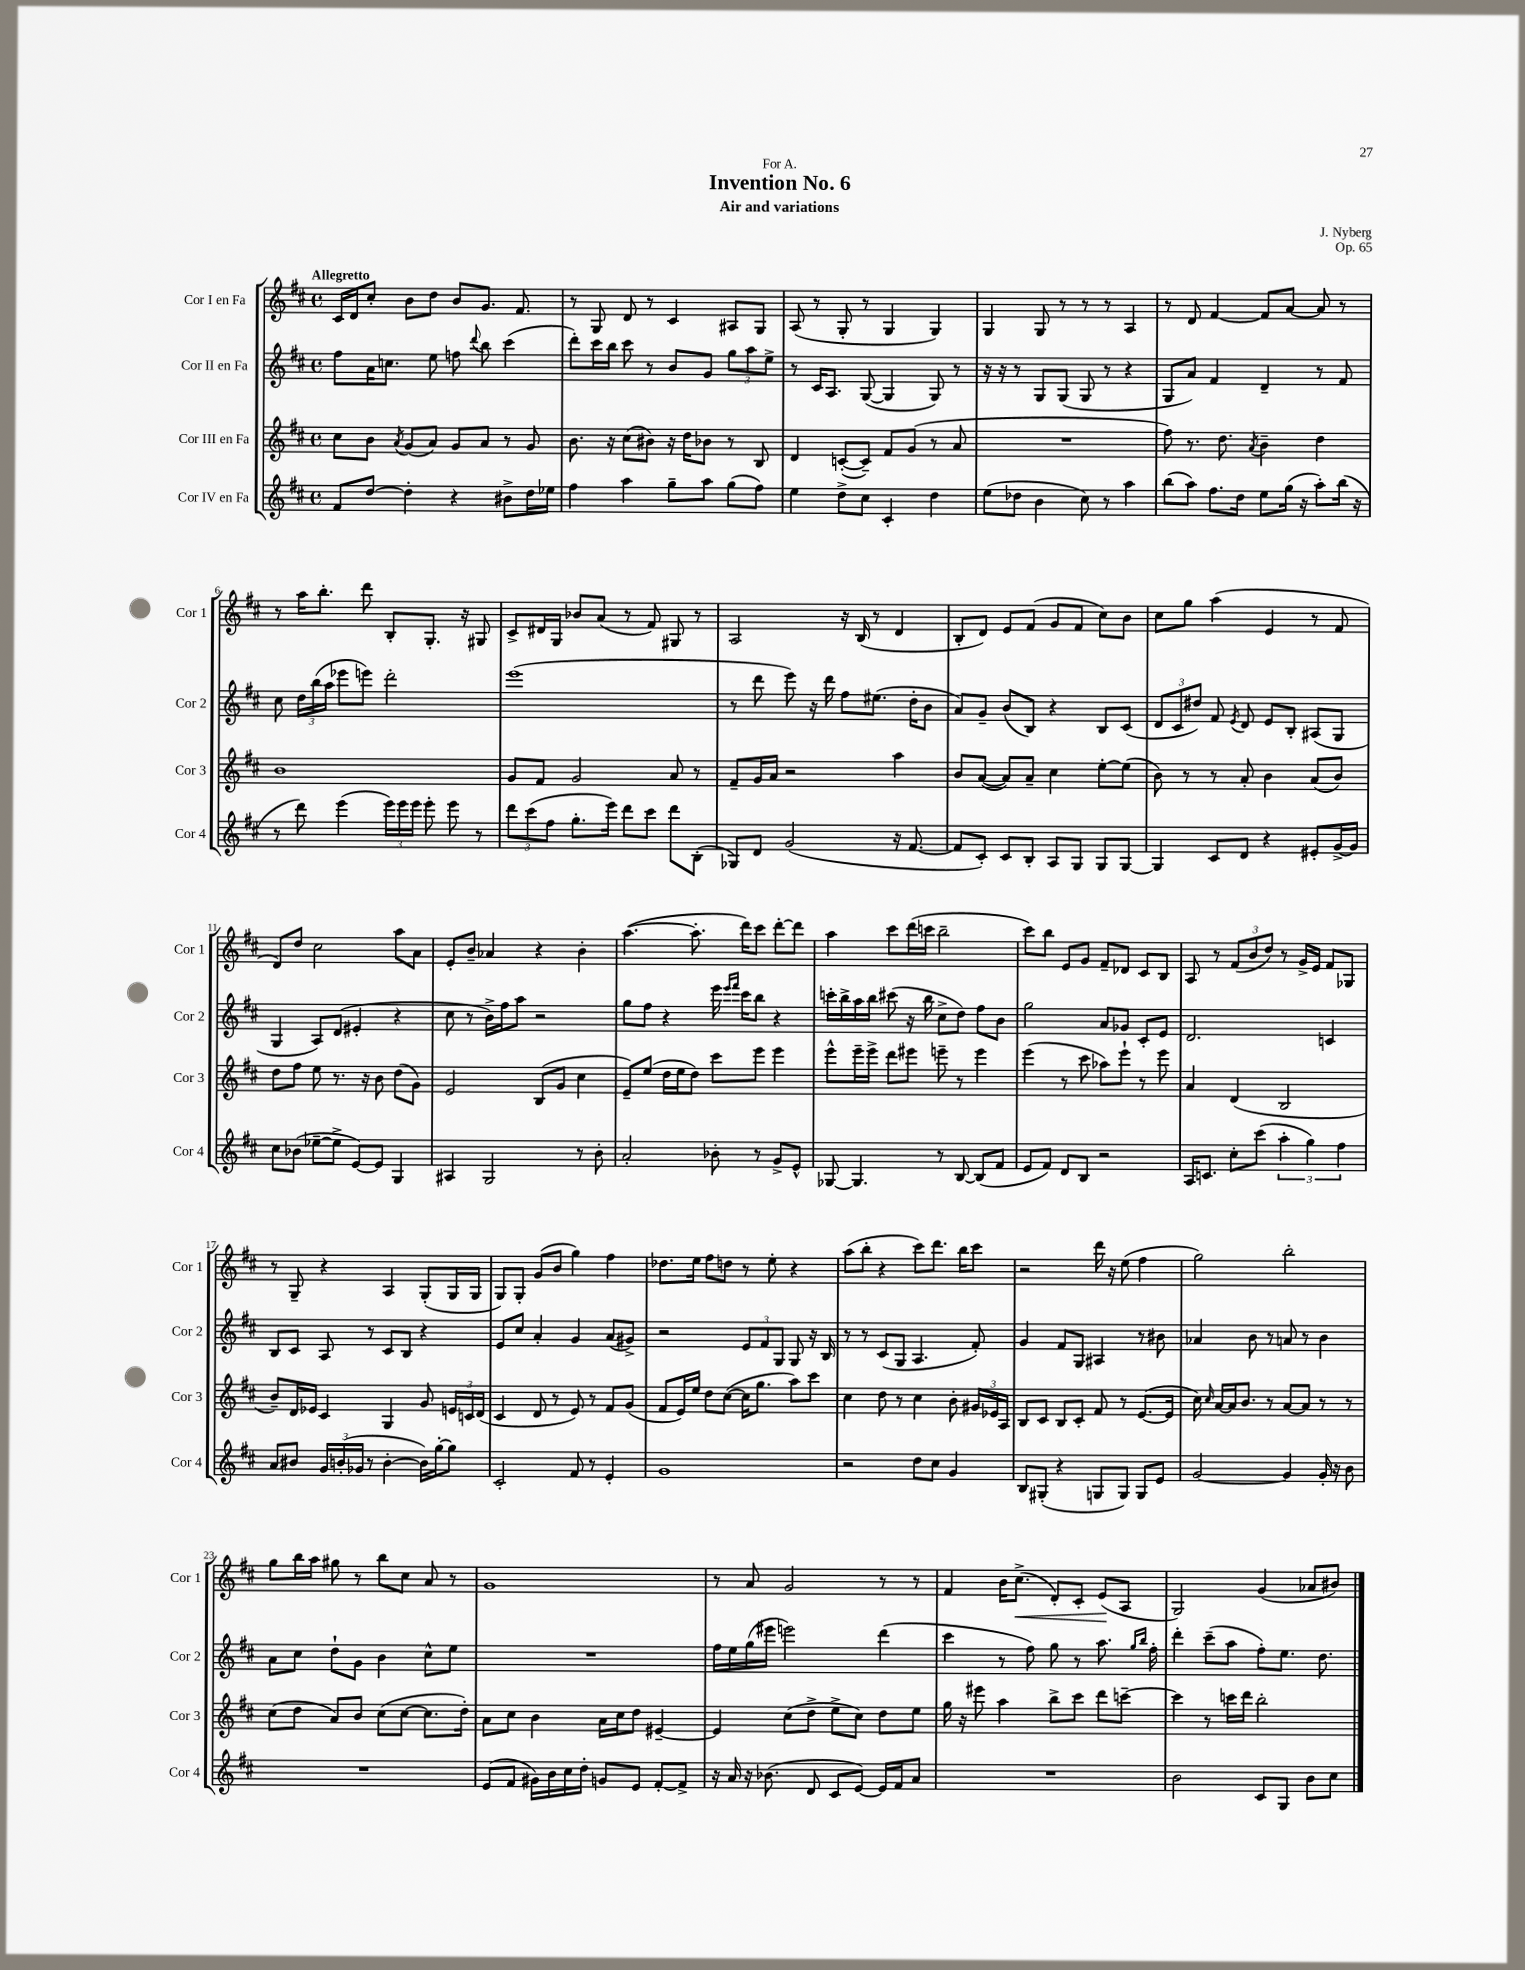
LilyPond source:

\header { title = "Invention No. 6" composer = "J. Nyberg" subtitle = "Air and variations" dedication = "For A." opus = "Op. 65" }
<<
\new StaffGroup <<
\new Staff = "s0" \with { instrumentName = "Cor I en Fa" shortInstrumentName = "Cor 1" } {
    \clef treble \key d \major \defaultTimeSignature \time 4/4 \tempo "Allegretto"
    \autoBeamOff cis'16[ d'16 cis''8]-. b'8[ d''8] b'8[ g'8.] fis'8. |
    r8 g8 d'8 r8 cis'4 ais8[ g8] |
    a8( r8 g8-. r8 g4 g4) |
    g4 g8 r8 r8 r8 a4 |
    r8 d'8 fis'4~ fis'8[ a'8]~ a'8 r8 |
    r8 a''16[ b''8.]-. d'''8 b8[-. g8.]-. r16 gis8 |
    cis'8[-> dis'16 g16] bes'8[ a'8]( r8 fis'8) gis8 r8 |
    a2 r16 b16( r8 d'4 |
    b8[-. d'8]) e'8[ fis'8]( g'8[ fis'8] cis''8[) b'8] |
    cis''8[ g''8] a''4( e'4 r8 fis'8 |
    d'8[) d''8] cis''2 a''8[ a'8] |
    e'8[-. b'8]-- aes'4 r4 b'4-. |
    a''4.~( a''8.-. d'''16[) cis'''8] d'''8[~-. d'''8] |
    a''4 cis'''8[ d'''16( c'''16] b''2-- |
    cis'''8[) b''8] e'8[ g'8] fis'8[-- des'8] cis'8[ b8] |
    a8 r8 \tuplet 3/2 { fis'8[( b'8 d''8]) } r8 g'16[-> e'16] fis'8[ ges8] |
    r8 g8-- r4 a4 g8[-.( g16 g16] |
    g8[) g8]-. g'8[( b'8] g''4) fis''4 |
    des''8.[ e''16] fis''8[ d''8] r8 e''8-. r4 |
    a''8[( b''8]-. r4 cis'''8[) d'''8.] b''16[ cis'''8] |
    r2 d'''16 r16 e''8( fis''4 |
    g''2) b''2-. |
    g''8[ b''16 a''16] gis''8 r8 b''8[ cis''8] a'8 r8 |
    g'1 |
    r8 a'8 g'2 r8 r8 |
    fis'4 b'16[ cis''8.]->\<( d'8[-.) cis'8]-. e'8[\!( a8] |
    g2) g'4( aes'8[ bis'8]) \bar "|." |
}
\new Staff = "s1" \with { instrumentName = "Cor II en Fa" shortInstrumentName = "Cor 2" } {
    \clef treble \key d \major \defaultTimeSignature \time 4/4
    \autoBeamOff fis''8[ a'16 c''8.] e''8 f''8 \appoggiatura { d'''8 } b''8 cis'''4( |
    d'''8[-.) cis'''16 b''16] cis'''8 r8 b'8[ g'8] \tuplet 3/2 { g''8[ a''8 e''8]-> } |
    r8 cis'16[ a8.] g8~( g4 g8) r8 |
    r16 r16 r8 g8[ g8]( g8 r8 r4 |
    g8[ a'8]) fis'4 d'4-- r8 fis'8 |
    cis''8 \tuplet 3/2 { d''16[ b''16( a''16] } ees'''8[ e'''8]) d'''2-. |
    e'''1( |
    r8 d'''8 e'''8) r16 d'''16 fis''8[ eis''8.]( d''16[-. b'8] |
    a'8[) g'8]-- b'8[( b8]) r4 b8[ cis'8]( |
    \tuplet 3/2 { d'8[ cis'8 dis''8]) } fis'8 \acciaccatura { e'8 } d'8 e'8[ b8]-. ais8[( g8] |
    g4 a8[) d'8]( eis'4-. r4 |
    cis''8 r8 b'16[->) fis''16 a''8] r2 |
    g''8[ fis''8] r4 e'''16 \grace { e'''16[ fis'''16] } cis'''16[ b''8] r4 |
    c'''16[-. b''16-> a''16 b''16] cis'''8( r16 b''16 cis''8[-> d''8]) fis''8[ b'8] |
    g''2 a'8[ ges'8] cis'8[-. e'8] |
    d'2. c'4 |
    b8[ cis'8] a8 r8 cis'8[ b8] r4 |
    e'8[ cis''8] a'4-. g'4 a'8[( gis'8]->) |
    r2 \tuplet 3/2 { e'8[ fis'8 g8] } g8 r16 b16 |
    r8 r8 cis'8[( g8] a4. fis'8-.) |
    g'4 fis'8[ g8] ais4 r8 bis'8 |
    aes'4 b'8 r8 a'8 r8 b'4 |
    a'8[ cis''8] d''8[-! g'8] b'4 cis''8[-^ e''8] |
    R1 |
    fis''16[ e''16 g''16( eis'''16] e'''2) d'''4( |
    cis'''4 r8 fis''8) g''8 r8 a''8. \grace { g''16[ b''16] } fis''16-. |
    d'''4-. cis'''8[--( a''8] fis''8[-.) e''8.] d''8. \bar "|." |
}
\new Staff = "s2" \with { instrumentName = "Cor III en Fa" shortInstrumentName = "Cor 3" } {
    \clef treble \key d \major \defaultTimeSignature \time 4/4
    \autoBeamOff cis''8[ b'8] \acciaccatura { a'8 } g'8[( a'8]) g'8[ a'8] r8 g'8 |
    b'8. r16 cis''8[( bis'8]) r16 d''16[ bes'8] r8 b8 |
    d'4 c'8[~-.( c'8]--) fis'8[ g'8]( r8 a'8 |
    R1 |
    fis''8) r8. d''8. \acciaccatura { a'8 } b'4-- d''4 |
    b'1 |
    g'8[ fis'8] g'2 a'8 r8 |
    fis'8[-- g'16 a'16] r2 a''4 |
    b'8[ a'8]~( a'8[) a'8]-- cis''4 e''8[~-. e''8]( |
    b'8) r8 r8 a'8-. b'4 a'8[( b'8]) |
    d''8[ fis''8] e''8 r8. r16 b'8 d''8[( g'8]) |
    e'2 b8[( g'8] cis''4 |
    e'8[--) e''8]( d''16[ e''16 d''8]) cis'''8[ e'''8] e'''4 |
    e'''8[-^ e'''16-- e'''16]-> d'''8[ eis'''8] e'''8-- r8 e'''4 |
    e'''4( r8 cis'''8 aes''8[) e'''8]-! r8 e'''8 |
    a'4 d'4( b2 |
    b'8[--) d'16 ees'16] cis'4 g4 g'8 \tuplet 3/2 { e'16[ c'16 d'16]( } |
    cis'4 d'8 r8 e'8) r8 fis'8[ g'8]( |
    fis'8[ e'16) e''16] d''8[ cis''8]~( cis''16[ g''8.] a''8[) cis'''8] |
    cis''4 d''8 r8 cis''4 b'8-. \tuplet 3/2 { gis'16[ ees'16 a16] } |
    b8[ cis'8] b8[ cis'8]-. fis'8 r8 e'8.[~( e'16] |
    cis''16) \grace { cis''16 } a'16[~ a'16 b'8.] r8 a'8[~ a'8] r8 r8 |
    cis''8[( d''8] a'8[) b'8] cis''8[( cis''8]~ cis''8.[ d''16]-.) |
    a'8[ cis''8] b'4 a'16[ cis''16 d''8] eis'4~-- |
    eis'4 cis''8[( d''8]-> e''8[-> cis''8]) d''8[ e''8] |
    g''16 r16 eis'''8 a''4 b''8[-> cis'''8] d'''8[ c'''8]~-- |
    c'''4 r8 c'''16[ d'''16] b''2-. \bar "|." |
}
\new Staff = "s3" \with { instrumentName = "Cor IV en Fa" shortInstrumentName = "Cor 4" } {
    \clef treble \key d \major \defaultTimeSignature \time 4/4
    \autoBeamOff fis'8[ d''8]~ d''4-. r4 bis'8[-> d''16 ees''16] |
    fis''4 a''4 g''8[-- a''8] g''8[( fis''8]) |
    e''4 d''8[-> cis''8] cis'4-. d''4 |
    e''8[( des''8] b'4 cis''8) r8 a''4 |
    b''8[( a''8]) fis''8.[ d''16] e''8[ g''16]( r16 a''8[-.) b''16]( r16 |
    r8 d'''8) e'''4( \tuplet 3/2 { e'''16[) e'''16 e'''16] } e'''8-. e'''8 r8 |
    \tuplet 3/2 { d'''8[ cis'''8( fis''8] } g''8.[-. e'''16]) d'''8[ cis'''8] d'''8[ b8]-.( |
    ges8[) d'8] g'2( r16 fis'8.~ |
    fis'8[ cis'8]-.) cis'8[ b8]-. a8[ g8] g8[ g8]~ |
    g4 cis'8[ d'8] r4 eis'8[-. g'16~-> g'16] |
    cis''8[ bes'8]( ees''8[~-- ees''8]-> e'8[~) e'8] g4 |
    ais4 g2 r8 b'8-. |
    a'2-. bes'8-. r8 g'8[-> e'8]-^ |
    ges8~ ges4. r8 b8~ b8[( fis'8] |
    e'8[ fis'8]) d'8[ b8] r2 |
    a16[ c'8.] cis''8[-. cis'''8]( \tuplet 3/2 { a''4-. g''4) fis''4 } |
    a'8[ bis'8] \tuplet 3/2 { g'16[ b'16-.( ges'16] } r8 b'4~-. b'16[) g''16~-. g''8] |
    cis'2-. fis'8 r8 e'4-. |
    g'1 |
    r2 d''8[ cis''8] g'4 |
    b8[ gis8]-.( r4 g8[ g8]) g8[ e'8] |
    g'2~ g'4 g'16-. r16 b'8 |
    R1 |
    e'8[( fis'8] gis'16[) b'16 cis''16 d''16]-. g'8[ e'8] fis'8[~-. fis'8]-> |
    r16 a'16 r16 bes'8.( d'8 cis'8[ e'8]~) e'16[ fis'16 a'8] |
    R1 |
    b'2 cis'8[ g8] b'8[ cis''8] \bar "|." |
}
>>
>>
